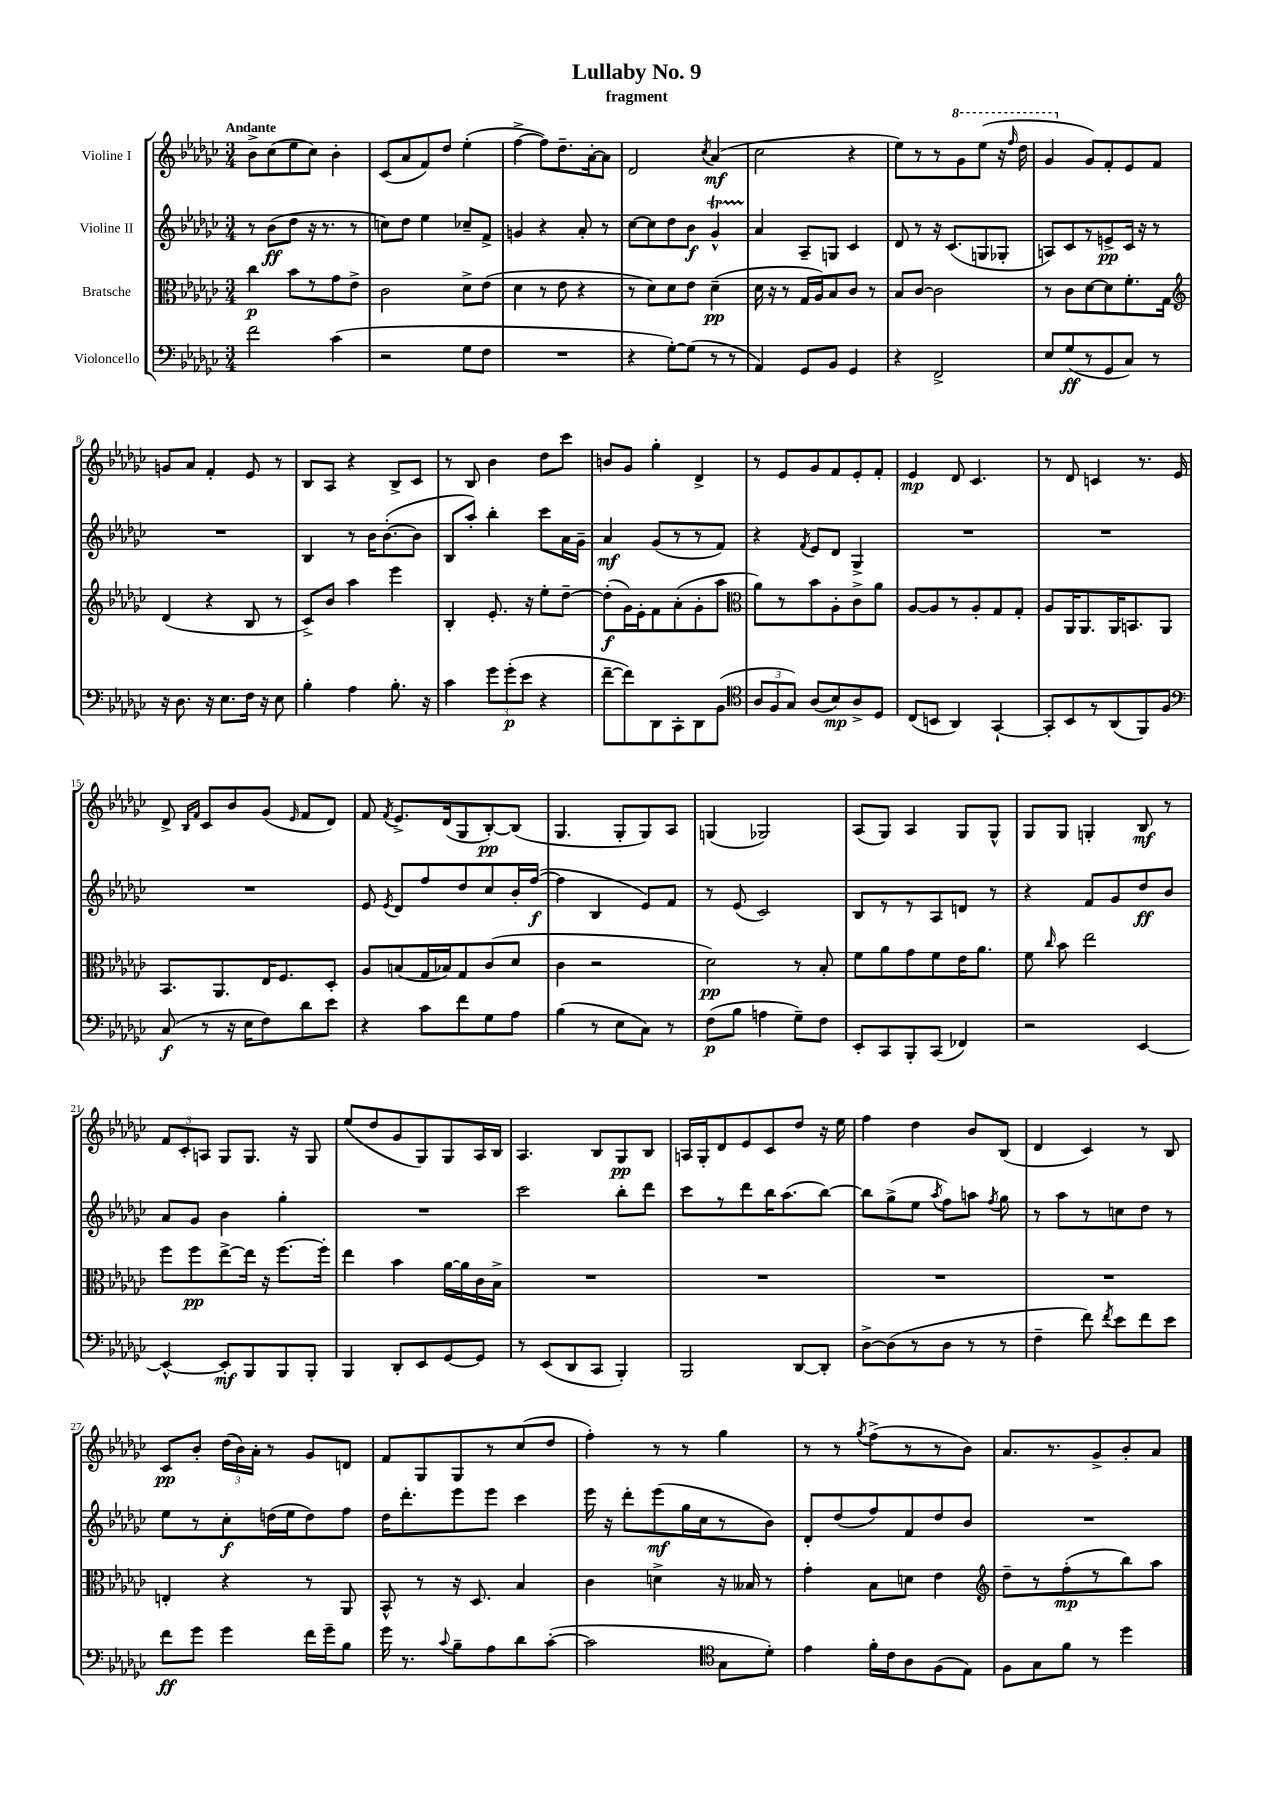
\header { title = "Lullaby No. 9" subtitle = "fragment" }
<<
\new StaffGroup <<
\new Staff = "s0" \with { instrumentName = "Violine I" } {
    \clef treble \key ges \major \numericTimeSignature \time 3/4 \tempo "Andante"
    \autoBeamOff bes'8[-> ces''8( ees''8 ces''8]) bes'4-. |
    ces'8[( aes'8 f'8) des''8] ees''4-.( |
    f''4~-> f''8[) des''8.-- aes'16~-. aes'8] |
    des'2 \acciaccatura { ces''8 } aes'4\mf( |
    ces''2 r4 |
    ees''8[) r8 r8 \ottava #1 ges''8 ees'''8]( r16 \grace { f'''16 } des'''16 |
    ges''4 \ottava #0 ges'8[) f'8-. ees'8 f'8] |
    g'8[ aes'8] f'4-. ees'8 r8 |
    bes8[ aes8] r4 bes8[-> ces'8] |
    r8 bes8 bes'4 des''8[ ces'''8] |
    b'8[ ges'8] ges''4-. des'4-> |
    r8 ees'8[ ges'8 f'8 ees'8-. f'8]-. |
    ees'4\mp des'8 ces'4. |
    r8 des'8 c'4 r8. ees'16 |
    des'8-> \grace { bes16[ f'16] } ces'8[ bes'8 ges'8]( \grace { ees'16 } f'8[ des'8]) |
    f'8 \acciaccatura { f'8 } ees'8.[-> des'16( ges8 bes8~-.\pp) bes8]( |
    ges4. ges8[-. ges8) aes8] |
    g4( ges2) |
    aes8[( ges8]) aes4 ges8[ ges8]-^ |
    ges8[ ges8] g4-. bes8\mf r8 |
    \tuplet 3/2 { f'8[ ces'8-. a8] } ges8[ ges8.] r16 ges8 |
    ees''8[( des''8 ges'8 ges8) ges8 aes16 bes16] |
    aes4. bes8[ ges8\pp bes8] |
    a16[ ges16-. des'8 ees'8 ces'8 des''8] r16 ees''16 |
    f''4 des''4 bes'8[ bes8]( |
    des'4 ces'4) r8 bes8 |
    ces'8[\pp bes'8]-. \tuplet 3/2 { des''16[( bes'16) aes'16]-. } r8 ges'8[ d'8] |
    f'8[ ges8 ges8 r8 ces''8( des''8] |
    f''4-.) r8 r8 ges''4 |
    r8 r8 \acciaccatura { ges''8 } f''8[->( r8 r8 bes'8]) |
    aes'8.[ r8. ges'8-> bes'8-. aes'8] \bar "|." |
}
\new Staff = "s1" \with { instrumentName = "Violine II" } {
    \clef treble \key ges \major \numericTimeSignature \time 3/4
    \autoBeamOff r8 bes'8[\ff( des''8] r16 r8. r8 |
    c''8[) des''8] ees''4 ces''8[-- f'8]-> |
    g'4 r4 aes'8-. r8 |
    ces''8[~ ces''8 des''8 bes'8]\f ges'4-^\startTrillSpan |
    aes'4\stopTrillSpan aes8[-- g8] ces'4 |
    des'8 r8 r16 ces'8.[( g8 ges8]-. |
    a8[) ces'8 r8 e'8->\pp ces'16] r16 r8 |
    R2. |
    bes4 r8 bes'16[ bes'8.~-.( bes'8] |
    bes8[ aes''8]-.) bes''4-. ces'''8[ aes'16 ges'16]-- |
    aes'4\mf ges'8[( r8 r8 f'8]) |
    r4 \acciaccatura { f'8 } ees'8[ des'8] ges4-> |
    R2. |
    R2. |
    R2. |
    ees'8 \acciaccatura { ees'8 } des'8[ f''8 des''8 ces''8 bes'16-. f''16]~\f( |
    f''4 bes4 ees'8[) f'8] |
    r8 ees'8( ces'2) |
    bes8[ r8 r8 aes8 d'8] r8 |
    r4 f'8[ ges'8 des''8\ff bes'8] |
    aes'8[ ges'8] bes'4 ges''4-. |
    R2. |
    ces'''2 bes''8[-. des'''8] |
    ces'''8[ r8 des'''8 bes''16 aes''8.( bes''8]~) |
    bes''8[ ges''8->( ees''8] \acciaccatura { aes''8 } f''8[) a''8] \acciaccatura { f''8 } ges''8 |
    r8 aes''8[ r8 c''8 des''8] r8 |
    ees''8[ r8 ces''8-.\f d''16( ees''16 d''8) f''8] |
    des''16[ des'''8.-. ees'''8 ees'''8] ces'''4 |
    ees'''16 r16 des'''8[-. ees'''8\mf( ges''16 ces''16 r8 bes'8]) |
    des'8[-. des''8( f''8) f'8 des''8 bes'8] |
    R2. \bar "|." |
}
\new Staff = "s2" \with { instrumentName = "Bratsche" } {
    \clef alto \key ges \major \numericTimeSignature \time 3/4
    \autoBeamOff ces''4\p bes'8[ r8 ges'8 ees'8]-> |
    ces'2 des'8[-> ees'8]( |
    des'4 r8 ees'8 r4 |
    r8 des'8[) des'8 ees'8] des'4--\pp( |
    des'16 r16 r8 ges16[ aes16) bes8 ces'8] r8 |
    bes8[ ces'8]~ ces'2 |
    r8 ces'8[ des'8~ des'8 f'8.-. ges16] |
    \clef treble des'4( r4 bes8 r8 |
    ces'8[->) bes'8] aes''4 ees'''4 |
    bes4-. ees'8.-. r16 ees''8[-. des''8]~-- |
    des''8[-.\f( ges'16) ees'16-. f'8 aes'8-.( ges'8-. aes''8] |
    \clef alto aes'8[) r8 bes'8 aes8-. ces'8-> aes'8] |
    aes8[~ aes8 r8 aes8-. ges8 ges8]-. |
    aes8[ aes,16 aes,8. aes,16 b,8. aes,8] |
    bes,8.[ aes,8. ees16 f8. des8]-. |
    aes8[ b8( ges16 bes16) ges8 ces'8( des'8] |
    ces'4 r2 |
    des'2\pp) r8 bes8-. |
    f'8[ aes'8 ges'8 f'8 ees'16 aes'8.] |
    f'8 \grace { ces''16 } bes'8 ees''2 |
    f''8[ f''8\pp ees''8~-> ees''16] r16 f''8.[~ f''16]-. |
    ees''4 bes'4 aes'16[~ aes'16 ces'16 bes16]-> |
    R2. |
    R2. |
    R2. |
    R2. |
    e4-. r4 r8 aes,8 |
    bes,8-^ r8 r16 des8. bes4 |
    ces'4 d'4-> r16 beses16 r8 |
    ges'4-. bes8[ d'8] ees'4 |
    \clef treble des''8[-- r8 f''8-.\mp( r8 bes''8) aes''8] \bar "|." |
}
\new Staff = "s3" \with { instrumentName = "Violoncello" } {
    \clef bass \key ges \major \numericTimeSignature \time 3/4
    \autoBeamOff f'2 ces'4( |
    r2 ges8[ f8] |
    R2. |
    r4 ges8[~-.) ges8]( r8 r8 |
    aes,4) ges,8[ bes,8] ges,4 |
    r4 f,2-> |
    ees8[ ges8\ff( r8 ges,8 ces8]) r8 |
    r16 des8. r16 ees8.[ f16] r16 ees8 |
    bes4-. aes4 bes8.-. r16 |
    ces'4 \tuplet 3/2 { ges'8[ ges'8-.\p( ees'8] } r4 |
    f'8[~-- f'8) des,8 ces,8-. des,8 bes,8]( |
    \clef tenor \tuplet 3/2 { aes8[ f8 ges8]) } aes8[( bes8\mp) aes8-> des8] |
    ces8[( b,8] aes,4) ges,4~-! |
    ges,8[-. bes,8 r8 aes,8( f,8) f8] |
    \clef bass ces8\f( r8 r16 ees16[ f8) des'8 ees'8] |
    r4 ces'8[ f'8 ges8 aes8] |
    bes4( r8 ees8[ ces8]) r8 |
    f8[\p( bes8] a4 ges8[--) f8] |
    ees,8[-. ces,8 bes,,8-. ces,8]( fes,4) |
    r2 ees,4~ |
    ees,4~-^ ees,8[-.\mf bes,,8 bes,,8 bes,,8]-. |
    bes,,4 des,8[-. ees,8 ges,8~ ges,8] |
    r8 ees,8[( des,8 ces,8] bes,,4-.) |
    bes,,2 des,8[~ des,8]-. |
    des8[~-> des8( r8 des8] r8 r8 |
    f4-- f'8) \acciaccatura { f'8 } ees'8[ f'8 ees'8] |
    f'8[\ff ges'8] ges'4 f'16[ ges'16-- bes8] |
    ges'16 r8. \appoggiatura { ces'8 } bes8[-- aes8 des'8 ces'8]~-.( |
    ces'2 \clef tenor ges8[ des'8]-.) |
    ees'4 f'16[-. ces'16 aes8 f8( ees8]) |
    f8[ ges8 f'8] r8 des''4 \bar "|." |
}
>>
>>
